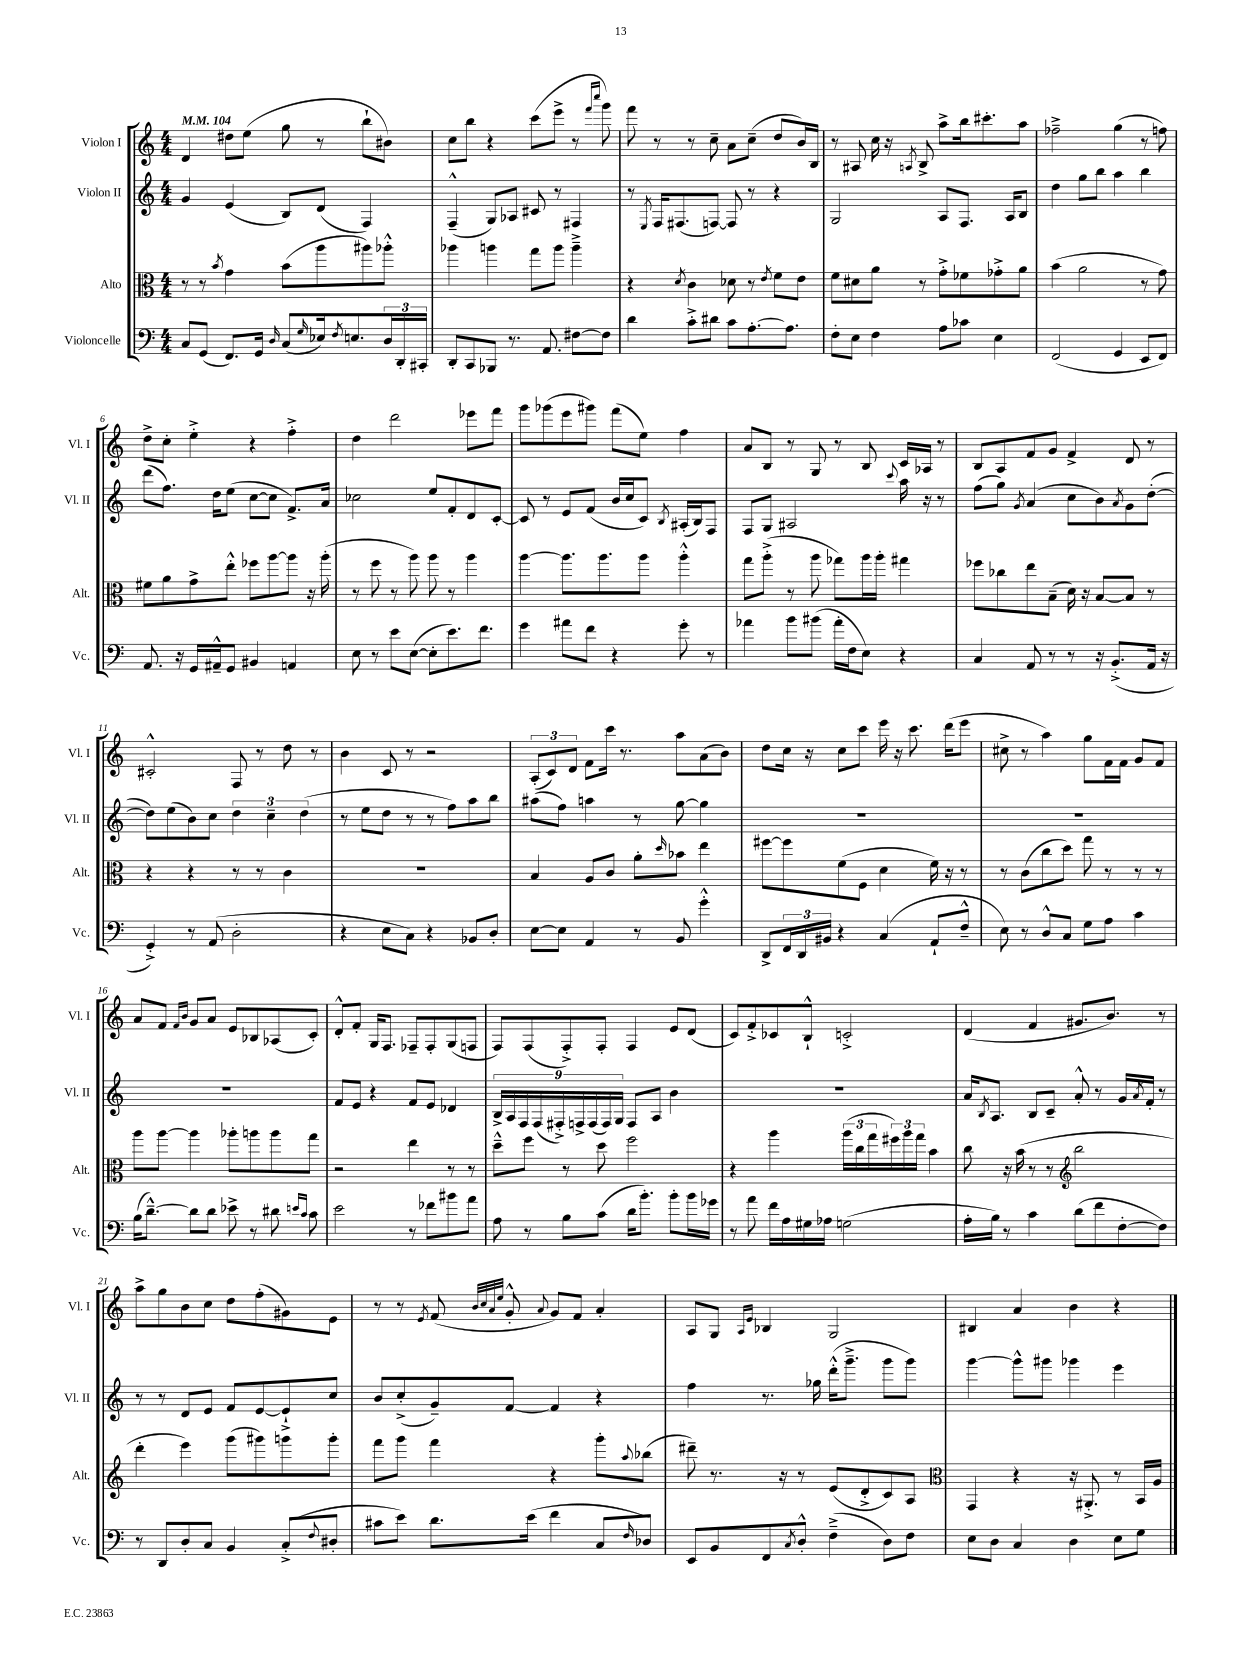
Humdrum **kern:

**kern	**kern	**kern	**kern
*part4	*part3	*part2	*part1
*staff4	*staff3	*staff2	*staff1
*I"Violoncelle	*I"Alto	*I"Violon II	*I"Violon I
*I'Vc.	*I'Alt.	*I'Vl. II	*I'Vl. I
*clefF4	*clefC3	*clefG2	*clefG2
*k[]	*k[]	*k[]	*k[]
*M4/4	*M4/4	*M4/4	*M4/4
*MM104	*MM104	*MM104	*MM104
=1	=1	=1	=1
8C/L	8r	4g/	4d/
(8GG/J	8r	.	.
.	8qb/	.	.
8.FF/L)	4g\	(4e/	8dd#X\L
.	.	.	(8ee\J
16GG/Jk	.	.	.
16qqD/	.	.	.
(8C/L	(8b\L	8B/L)	8gg\
16qqG/	.	.	.
16E-X/k)	8aa\	(8d/J	8r
8qF/	.	.	.
8.En/	.	.	.
.	8aa#X\)	4F/)	8bb`\L
24D/L	8aa-X'^^\J	.	8b#X\J)
24DD'/	.	.	.
24CC#X'/JJ	.	.	.
=2	=2	=2	=2
8DD'/L	4aa-X\	(4F~^^/	8cc\L
8CC/	.	.	8bb\J
8BBB-X/J	4aan\	8G/L)	4r
8.r	.	8A-X/J	.
.	8gg\L	8c#X/	(8ccc\L
8.AA/	.	.	.
.	8aa\J	8r	8eee^\J
[8F#X\L	4aa~^\	4F#X/	8r
.	.	.	16qqfff/LL
.	.	.	16qqcccc/JJ
8F#\J]	.	.	8ggg\)
=3	=3	=3	=3
4d\	4r	8r	8fff\
.	.	8qE/	.
.	.	16F/KL	8r
.	.	(8.F#X/	.
.	8qd/	.	.
8c'^\L	4c\	.	8r
8d#X\J	.	[8Fn/J)	8cc~\
8c\L	8d-X\	8F/]	8a\L
[8.A'\	8r	8r	(8cc~\J
.	8qe/	.	.
.	8f\L	4r	8dd/L
8.A\J]	.	.	.
.	8e\J	.	16b/L)
.	.	.	16B/JJ
=4	=4	=4	=4
8F'\L	8f\L	2G/	8r
8E\J	8d#X\	.	8A#X/
4F\	8a\J	.	16cc\
.	.	.	16r
.	.	.	8qAn/
.	8r	.	8B^/
8A\L	8g'^\L	8A/L	8aa^\L
8c-X\J	8f-X\	8.F/J	16bb\k
.	.	.	8.ccc#X'\
4E\	8g-X'^\	.	.
.	.	16A/KL	.
.	8a\J	8B/J	8aa\J
=5	=5	=5	=5
(2FF/	(4b\	4dd\	2ff-X~^\
.	2a\	8gg\L	.
.	.	8bb\J	.
4GG/	.	4aa\	(4gg\
8EE/L	8r	4bb\	8r
8FF/J)	8g\)	.	8ffn\)
!!LO:LB:g=z
=6	=6	=6	=6
8.AA/	8f#X\L	(8ddd\L	8dd^\L
.	8a\	8.ff\J)	8cc'\J
16r	.	.	.
16GG/LL	8g^\	.	4ee'^\
16AA#X~^^/J	.	16dd\KL	.
8GG/J	8ee'^^\J	(8ee\J	.
4BB#X/	8ff-X\L	[8cc\L	4r
.	[8aa\	8cc\J]	.
4AAn/	8aa\J]	8.f^/L)	4ff'^\
.	16r	.	.
.	(16aa'\	16a/Jk	.
=7	=7	=7	=7
8E\	8r	2cc-X\	4dd\
8r	8ff\	.	.
8e\L	8r	.	2ddd\
([8E\J	8aa\)	.	.
8E'\L]	8aa\	8ee/L	.
8.e\)	8r	8f'/	.
.	4aa\	8d/	8eee-X\L
8.f\J	.	.	.
.	.	[8c'/J	8fff\J
=8	=8	=8	=8
4g\	[4aa\	8c/]	8ggg\L
.	.	8r	(8ggg-X\
8a#X\L	8.aa\L]	8e/L	8eee\
8f\J	.	(8f/J	8ggg#X\J)
.	8.aa\	.	.
4r	.	16b/LL	(8fff\L
.	.	16cc/J	.
.	8aa\J	8c/J)	8ee\J)
.	.	8qB/	.
8g'\	4aa'^^\	(16A#X'/LL	4ff\
.	.	16B/J)	.
8r	.	8F/J	.
=9	=9	=9	=9
4a-X\	8gg\L	8F/L	8a/L
.	(8aa'^\J	8G/J	8B/J
8b\L	8r	2A#X/	8r
(8b#X\J	8aa\	.	8G/
16a-'\LL	8gg-X\L)	.	8r
16F\J	.	.	.
8E\J)	16aa\L	.	8B/
.	16aa'\JJ	.	.
.	.	8qqccc/	.
4r	4gg#X\	16aa\	16c/LL
.	.	16r	16A-X/JJ
.	.	8r	8r
=10	=10	=10	=10
4C/	8ff-X\L	(8ff\L	8B/L
.	8cc-X\	8gg\J)	8A/
.	.	8qg/	.
8AA/	8ee\	(4a/	8f/
8r	(8B~\J	.	8g/J
8r	16d\)	8cc\L	4f^/
.	16r	.	.
16r	[8B/L	8b\)	.
(8.BB'^/L	.	.	.
.	.	8qa/	.
.	8B/J]	8g\	8d/
16AA/Jk	8r	([8dd'\J	8r
16r	.	.	.
!!LO:LB:g=z
=11	=11	=11	=11
4GG'^/)	4r	8dd\L])	2c#X'^^/
.	.	(8ee\	.
8r	4r	8b\)	.
(8AA/	.	8cc\J	.
2D'\	8r	6dd\	8F/
.	8r	.	8r
.	.	6cc~\	.
.	4c\	.	8dd\
.	.	(6dd\	.
.	.	.	8r
=12	=12	=12	=12
4r	1r	8r	4b\
.	.	8ee\L	.
8E\L	.	8dd\J	8c/
8C\J)	.	8r	8r
4r	.	8r	2r
.	.	8ff\L)	.
8BB-X/L	.	8aa\	.
8D'/J	.	8bb\J	.
=13	=13	=13	=13
[8E\L	4B/	(8aa#X\L	(12A'/L
.	.	.	12c/)
8E\J]	.	8ff\J)	.
.	.	.	12d/J
4AA/	8A/L	4aan\	8f\L
.	8c/J	.	16ccc\Jk
.	.	.	8.r
8r	8a'\L	8r	.
.	16qqdd/	.	.
8BB/	8b-X\J	[8gg\	8aa\L
4g'^^\	4ee\	4gg\]	(8a\
.	.	.	8b\J)
=14	=14	=14	=14
8DD^/L	[8ff#X\L	1r	8dd\L
24FF/L	8ff#\]	.	16cc\Jk
24DD/	.	.	.
.	.	.	16r
24BB#X/JJ	.	.	.
4r	(8f\	.	8cc\L
.	8F\J	.	8ccc\J
(4C/	4d\	.	16eee\
.	.	.	16r
.	.	.	8.ccc\
8AA`/L	16f\)	.	.
.	16r	.	(16ddd\KL
8F~^^/J	8r	.	8eee\J
=15	=15	=15	=15
8E\)	8r	1r	8cc#X^\
8r	(8c\L	.	8r
8D^^/L	8cc\	.	4aa\)
8C/J	8dd\J)	.	.
8G\L	8gg\	.	8gg\L
8A\J	8r	.	16f\L
.	.	.	16f\JJ
4c\	8r	.	8g/L
.	8r	.	8f/J
!!LO:LB:g=z
=16	=16	=16	=16
(16B\KL	8aa\L	1r	8a/L
[8.d~^^\J)	.	.	.
.	[8aa\J	.	8f/J
.	.	.	16qqf/LL
.	.	.	16qqb/JJ
8d\L]	4aa\]	.	8g/L
8d\J	.	.	8a/J
8e-X^\	8aa-X'\L	.	8e/L
8r	8aan\	.	8B-X/
8d#X\	8aa\	.	(8A-X/
16qqen/LL	.	.	.
16qqc/JJ	.	.	.
8c\	8gg\J	.	8c'/J)
=17	=17	=17	=17
2e\	2r	8f/L	8d'^^/L
.	.	8e/J	8f'/J
.	.	4r	16G/KL
.	.	.	8.F/J
8r	4ee\	8f/L	8F-X~/L
8f-X\L	.	8e/J	8F-'/
8b#X\	8r	4d-X/	(8G/
8a\J	8r	.	8Fn/J
=18	=18	=18	=18
8A\	8dd~^^\L	18B^/LL	8F/L)
.	.	18A/	.
.	.	18F/	.
8r	8ff\J	.	(8F/
.	.	(18F/	.
.	.	18F#X'^/)	.
8B\L	8r	.	8F'^/)
.	.	18Fn^/	.
.	.	(18F/	.
(8c\J	8dd\	.	8F'/J
.	.	18F/)	.
.	.	18G/JJ	.
16d\KL	2ff\	8F/L	4F/
8.b'\J)	.	.	.
.	.	8A/J	.
8b'\L	.	4b\	8e/L
16b\L	.	.	(8d/J
16g-X\JJ	.	.	.
=19	=19	=19	=19
8r	4r	1r	8c/L)
8a\	.	.	8f'^/
16f\LL	4aa\	.	8c-X/
16A\	.	.	.
16G#X\	.	.	8B`^^/J
16A-X\JJ	.	.	.
(2Gn\	(24aa\LL	.	2cn'^/
.	24cc\	.	.
.	24gg\	.	.
.	24ff#X\)	.	.
.	24aa\	.	.
.	24gg\JJ	.	.
.	4b\	.	.
=20	=20	=20	=20
16A'\LL	8cc\	16a/KL	(4d/
.	.	8qB/	.
16B\JJ)	.	8.A/J	.
8r	16r	.	.
.	(16b\	.	.
4c\	8r	8B/L	4f/
.	8r	8c~/J	.
*	*clefG2	*	*
(8d\L	2bb\	8a'^^/	8.g#X/L
8f\	.	8r	.
.	.	.	8.b/J)
[8F'\	.	16g/LL	.
.	.	8qa/	.
.	.	16f'/JJ	.
8F\J])	.	8r	8r
!!LO:LB:g=z
=21	=21	=21	=21
8r	4ddd'\	8r	8aa^\L
8DD/L	.	8r	8gg\
8D'/	4eee\)	8d/L	8b\
8C/J	.	8e/J	8cc\J
4BB/	(8ggg\L	8f/L	8dd\L
.	8ggg#X\)	[8e/	(8ff'\
(8C'^/L	8gggn\	8e`^/]	8g#X\)
8qqF/	.	.	.
8D#X'/J	8ggg'\J	8cc/J	8e\J
=22	=22	=22	=22
8c#X\L	8fff\L	8b/L	8r
8e\J)	8ggg\J	(8cc'^/	8r
.	.	.	8qe/
8.d\L	4fff\	8g~/)	(8f/
.	.	.	32qqb/LLL
.	.	.	32qqcc/
.	.	.	32qqa/
.	.	.	32qqee/JJJ
.	.	[8f/J	8g'^^/
(16e\Jk	.	.	.
.	.	.	8qqa/
4f\	4r	4f/]	8g/L)
.	.	.	8f/J
8C/L	8ggg'\L	4r	4a'/
16qqF/	8qqaa/	.	.
8D-X/J)	(8bb-X\J	.	.
=23	=23	=23	=23
8EE/L	8ddd#X~\)	4ff\	8A/L
8BB/	8.r	.	8G/J
.	.	.	16qqA/LL
.	.	.	16qqe/JJ
8FF/	.	8.r	4B-X/
.	16r	.	.
8qC/	.	.	.
8D'^^/J	8r	.	.
.	.	16gg-X\	.
(4F~^\	(8e/L	(16ddd'^^\KL	2G/
.	.	8.ggg~^\J	.
.	8d'^/	.	.
8D\L)	8c/)	8ggg\L	.
8F\J	8A/J	8ggg\J)	.
=24	=24	=24	=24
*	*clefC3	*	*
8E\L	4GG/	[4ggg\	4B#X/
8D\J	.	.	.
4C/	4r	8ggg^^\L]	4a/
.	.	8ggg#X\J	.
4D\	16r	4ggg-X\	4b\
.	8.AA#X'^/	.	.
8E\L	8r	4eee\	4r
8G\J	16BB/LL	.	.
.	16A/JJ	.	.
==	==	==	==
*-	*-	*-	*-
